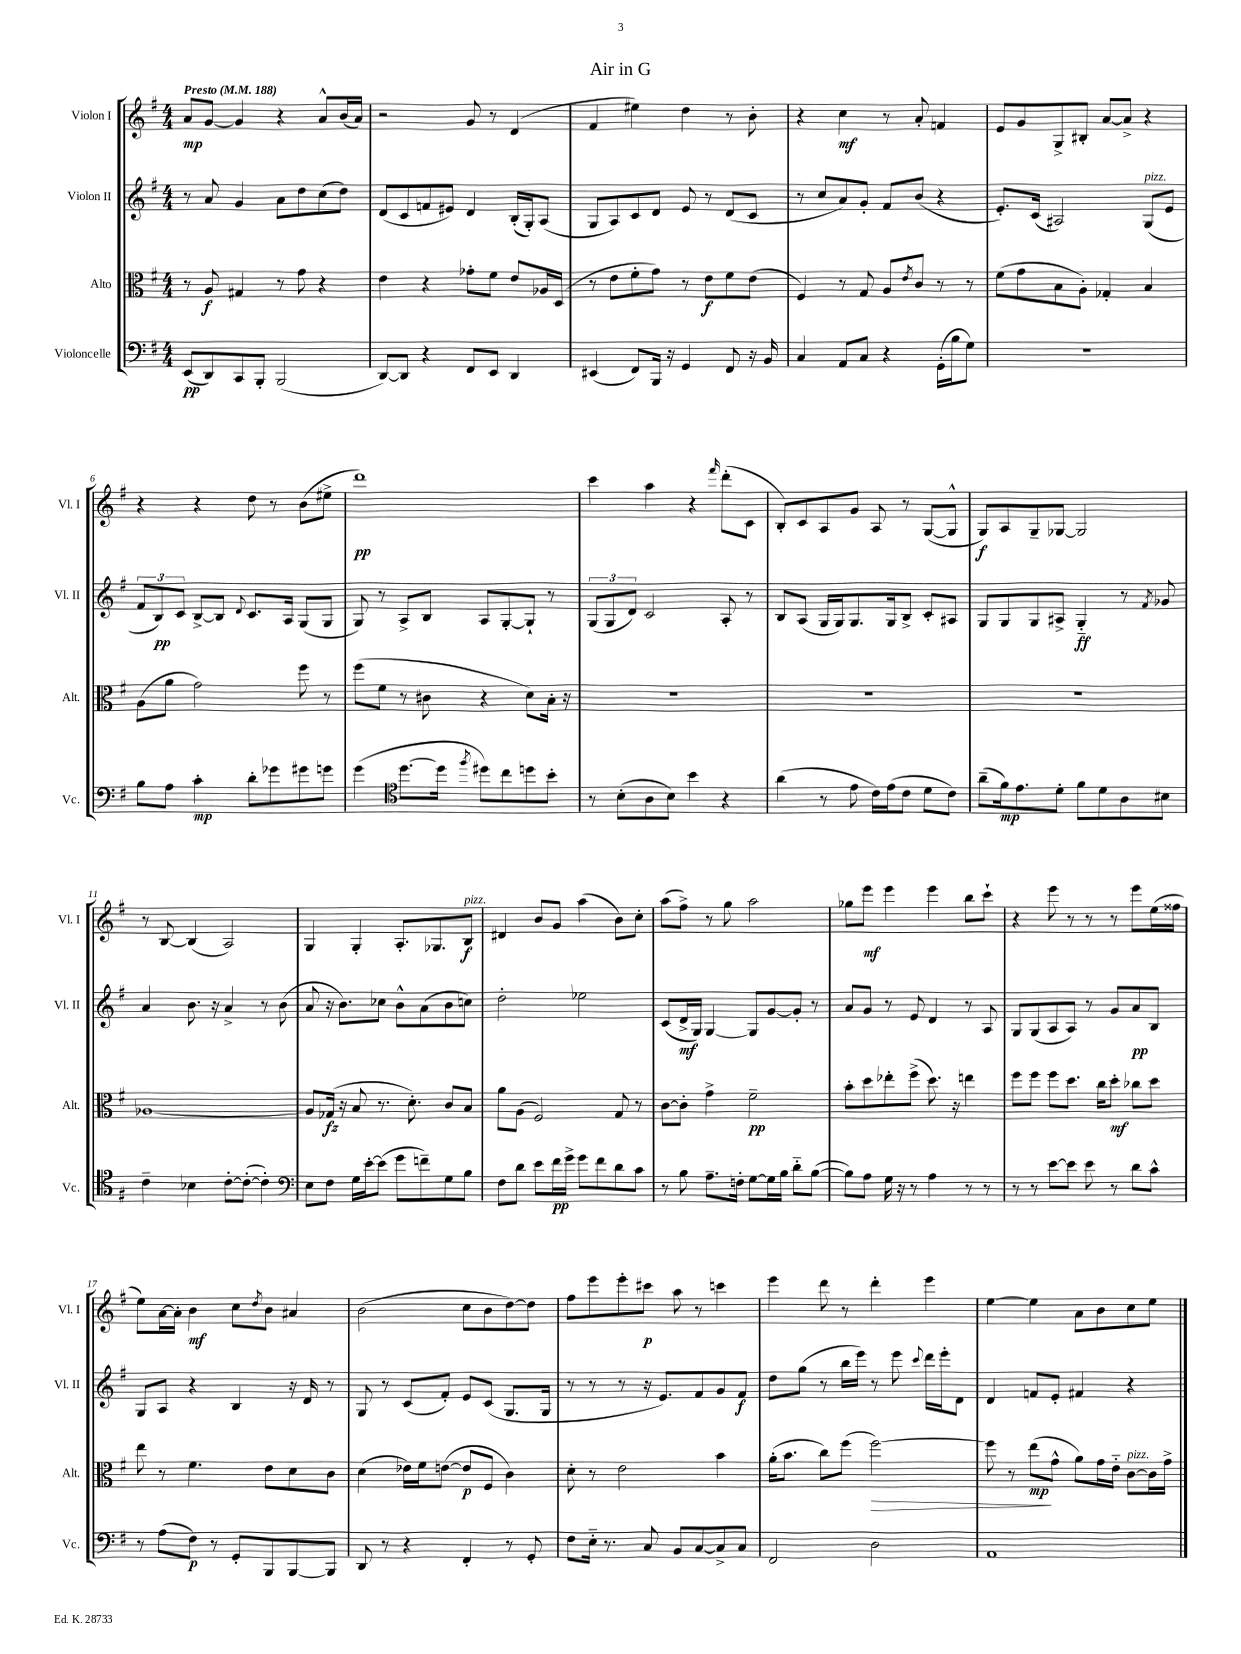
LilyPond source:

\header { title = "Air in G" }
<<
\new StaffGroup <<
\new Staff = "s0" \with { instrumentName = "Violon I" shortInstrumentName = "Vl. I" } {
    \clef treble \key g \major \numericTimeSignature \time 4/4 \tempo "Presto" 4 = 188
    a'8\mp g'8~ g'4 r4 a'8-^ b'16( a'16) |
    r2 g'8 r8 d'4( |
    fis'4 eis''4) d''4 r8 b'8-. |
    r4 c''4\mf r8 a'8-. f'4 |
    e'8 g'8 g8-> bis8-. a'8~ a'8-> r4 |
    r4 r4 d''8 r8 b'8( eis''8-> |
    d'''1\pp) |
    c'''4 a''4 r4 \grace { fis'''16 } d'''8-.( c'8 |
    b8-.) c'8 a8 g'8 a8 r8 g8~( g8-^ |
    g8\f) a8 g8-- ges8~ ges2 |
    r8 b8~ b4( a2) |
    g4 g4-. a8.-. ges8. b8\f^\markup { \italic "pizz." } |
    dis'4 b'8 g'8 a''4( b'8) c''8-. |
    a''8( fis''8->) r8 g''8 a''2 |
    ges''8 e'''8\mf e'''4 e'''4 b''8 c'''8-! |
    r4 e'''8 r8 r8 r8 e'''8 e''16( fisis''16 |
    e''8) a'16~ a'16-. b'4\mf c''8 \acciaccatura { d''8 } b'8 ais'4 |
    b'2( c''8 b'8 d''8~) d''8 |
    fis''8 e'''8 e'''8-. cis'''8\p a''8 r8 c'''4 |
    e'''4 d'''8 r8 d'''4-. e'''4 |
    e''4~ e''4 a'8 b'8 c''8 e''8 \bar "|." |
}
\new Staff = "s1" \with { instrumentName = "Violon II" shortInstrumentName = "Vl. II" } {
    \clef treble \key g \major \numericTimeSignature \time 4/4
    r8 a'8 g'4 a'8 d''8 c''8( d''8) |
    d'8( c'8 f'8 eis'8) d'4 b16-.( g16-.) a8( |
    g8 a8) c'8 d'8 e'8 r8 d'8( c'8 |
    r8 c''8 a'8) g'8-. fis'8 b'8( r4 |
    e'8.-.) c'16( ais2) g8^\markup { \italic "pizz." }( e'8 |
    \tuplet 3/2 { fis'8 b8\pp) c'8 } b8~-> b8 \appoggiatura { d'8 } c'8. a16 g8( g8 |
    g8) r8 a8-> b8 a8 g8~-. g8-! r8 |
    \tuplet 3/2 { g8( g8 d'8) } c'2 a8-. r8 |
    b8 a8( g16 g16) g8. g16 b8-> c'8-. ais8 |
    g8 g8 g8 ais8-> g4-_\ff r8 \acciaccatura { fis'8 } ges'8 |
    a'4 b'8. r16 a'4-> r8 b'8( |
    a'8 r16 b'8.) ces''8 b'8-^ a'8( b'8 c''8) |
    d''2-. ees''2 |
    c'8( d'16->\mf g16) g4~ g8 g'8~ g'8-. r8 |
    a'8 g'8 r8 e'8 d'4 r8 a8 |
    g8 g8( a8 a8) r8 g'8 a'8\pp b8 |
    g8 a8 r4 b4 r16 d'16 r8 |
    g8 r8 c'8( fis'8-.) e'8 c'8( g8. g16 |
    r8 r8 r8 r16 e'8.) fis'8 g'8 fis'8\f |
    d''8 g''8( r8 b''16 e'''16) r8 e'''8 \appoggiatura { c'''8 } d'''16 e'''16-. d'8 |
    d'4 f'8 e'8-. fis'4 r4 \bar "|." |
}
\new Staff = "s2" \with { instrumentName = "Alto" shortInstrumentName = "Alt." } {
    \clef alto \key g \major \numericTimeSignature \time 4/4
    r8 a8\f gis4 r8 g'8 r4 |
    e'4 r4 ges'8-. fis'8 e'8 aes16 d16( |
    r8 e'8 fis'8-. g'8) r8 e'8\f fis'8 e'8( |
    fis4) r8 g8 a8 \acciaccatura { e'8 } c'8 r8 r8 |
    fis'8( g'8 b8 a8-.) ges4-. b4 |
    a8( a'8 g'2) fis''8 r8 |
    fis''8( fis'8 r8 cis'8 r4 d'8) b16-. r16 |
    R1 |
    R1 |
    R1 |
    aes1~ |
    aes8 ges16\fz( r16 b8 r8. d'8.-.) c'8 b8 |
    a'8 a8( fis2) g8 r8 |
    c'8~ c'8-. g'4-> fis'2--\pp |
    b'8-. d''8 ees''8-. fis''8->( d''8.) r16 e''4 |
    fis''8 fis''8 fis''8 d''8. c''16 d''8-.\mf ces''8 d''8 |
    e''8 r8 fis'4. e'8 d'8 c'8 |
    d'4( ees'16) fis'16 e'8~( e'8\p fis8 c'4) |
    d'8-. r8 e'2 b'4 |
    a'16-.( b'8. c''8) fis''8( fis''2~\>) |
    fis''8 r8 e''8\mp\!( g'8-^ a'8) g'16 e'16-_ c'8~^\markup { \italic "pizz." } c'16 g'16-> \bar "|." |
}
\new Staff = "s3" \with { instrumentName = "Violoncelle" shortInstrumentName = "Vc." } {
    \clef bass \key g \major \numericTimeSignature \time 4/4
    e,8\pp( d,8) c,8 b,,8-. b,,2( |
    d,8~) d,8 r4 fis,8 e,8 d,4 |
    eis,4( fis,8) b,,16 r16 g,4 fis,8 r16 b,16 |
    c4 a,8 c8 r4 g,16-.( b16 g8) |
    R1 |
    b8 a8 c'4-.\mp d'8-. ges'8 gis'8 g'8 |
    g'4( \clef tenor d''8.~ d''16 \acciaccatura { fis''8 } dis''8) c''8 d''8 b'8-. |
    r8 b8-.( a8 b8) b'4 r4 |
    a'4( r8 e'8 c'16) e'16( c'8 d'8 c'8) |
    a'8--( fis'16\mp) e'8. d'8-. fis'8 d'8 a8 bis8 |
    c'4-- bes4 c'8~-. c'8~-.( c'4-.) |
    \clef bass e8 fis8 g16 e'16~-. e'8( g'8 f'8--) g8 b8 |
    fis8 d'8 e'8 fis'16\pp g'16-> g'8 fis'8 d'8 c'8 |
    r8 b8 a8.-- f16-. g8~ g16 b16 d'8-_ b8~( |
    b8) a8 g16 r16 r8 a4 r8 r8 |
    r8 r8 e'8~ e'8 e'8 r8 d'8 c'8-^ |
    r8 a8( fis8\p) r8 g,8-. b,,8 b,,8~ b,,8 |
    d,8 r8 r4 fis,4-. r8 g,8-. |
    fis8 e16-_ r8. c8 b,8 c8~ c8-> c8 |
    fis,2 d2 |
    a,1 \bar "|." |
}
>>
>>
